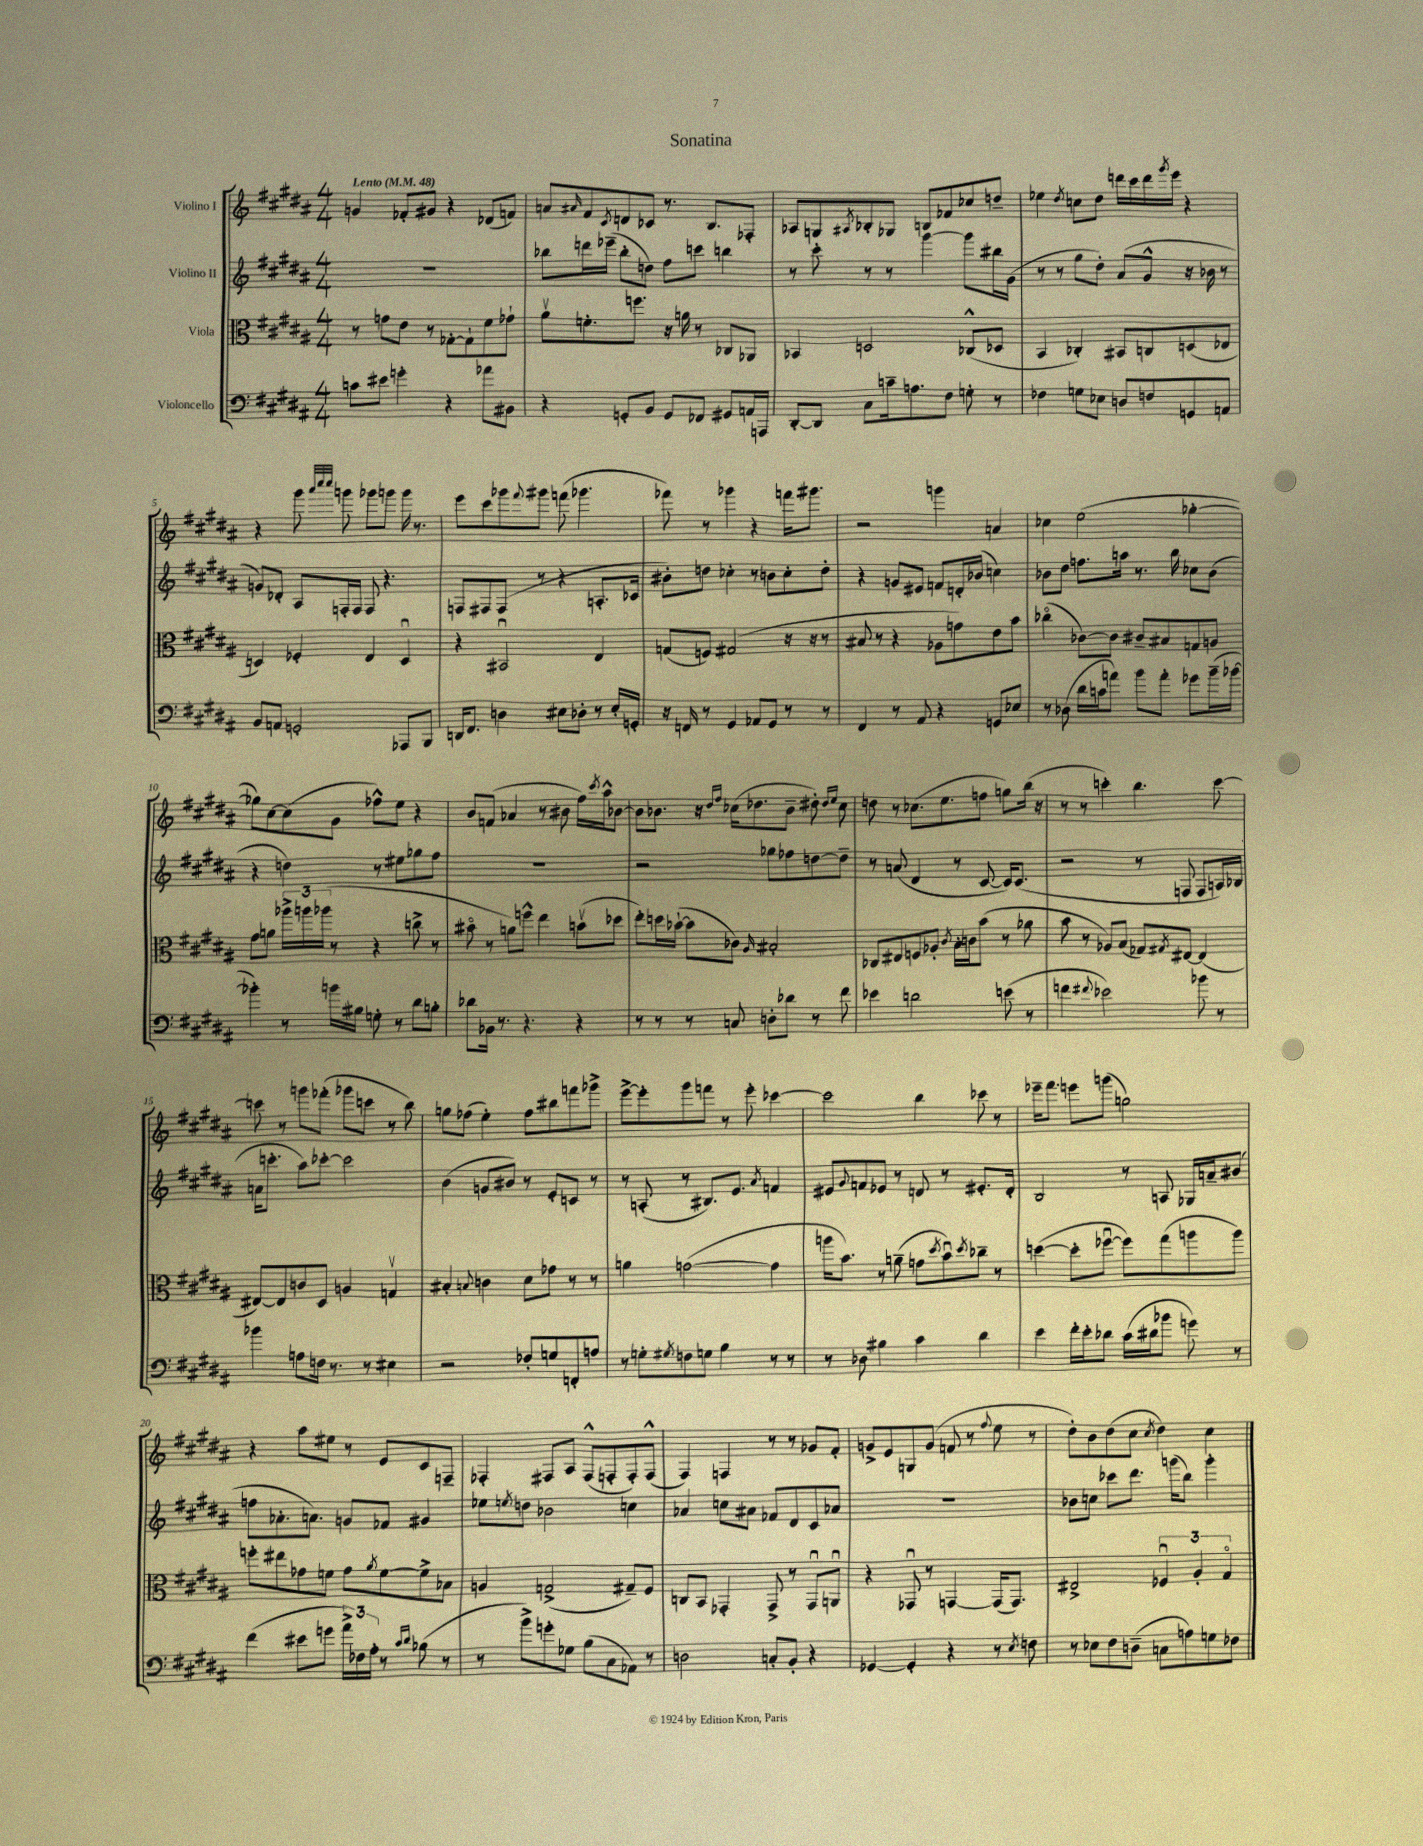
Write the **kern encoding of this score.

**kern	**kern	**kern	**kern
*staff4	*staff3	*staff2	*staff1
*clefF4	*clefC3	*clefG2	*clefG2
*k[f#c#g#d#a#]	*k[f#c#g#d#a#]	*k[f#c#g#d#a#]	*k[f#c#g#d#a#]
*M4/4	*M4/4	*M4/4	*M4/4
*MM48	*MM48	*MM48	*MM48
8c	8r	1r	4g
8e#	8g	.	.
4g'	8e	.	8f-'
.	8r	.	8g#
4r	[8G-'	.	4r
.	8G-`]	.	.
8a-	8f#	.	(8d-
8BB#	8g-`	.	8f)
=	=	=	=
4r	8a#v	8bb-	8a
.	.	.	16qqa#
.	8.f'	16ddd	8f#
.	.	(16eee-~	.
.	.	.	8qc#
8GG'	.	8bb-'	8d
.	8.ff	.	.
8BB	.	8dd)	8c-
8GG	16r	8ff#	8.r
.	16a	.	.
8FF-	8r	8ccc	.
.	.	.	8.B
8GG#	8C-	4bb	.
16AA	8AA-	.	8F-'
16AAA	.	.	.
=	=	=	=
[8DD#'	4BB-	8r	8A-
8DD#]	.	8ccc#'	8G
.	.	.	8qA#
8C#	2D	8r	8B-'
16c~	.	8r	8G-
8.A	.	.	.
.	.	[4ggg#	8B
8F#	.	.	8f-
8G'	(8C-^^	8ggg#]	8cc-
8r	8D-	16bb#	8dd~
.	.	(16g#	.
=	=	=	=
4F-	4BB	8r	4ee-
.	.	8r	.
.	.	.	8qdd#
8G	4C-')	8gg#	8cc
8E-	.	8dd#')	8dd#
8D	8BB#	(8a#	16ddd
.	.	.	16ccc#
8F	8C	8g#^^	16ddd
.	.	.	8qggg#
.	.	.	16eee
8GG	(8D	16r	4r
.	.	16b-	.
8AA	8E-	8r	.
=	=	=	=
8BB	4D)	8g)	4r
8AA	.	8d-'	.
2GG'	4F-'	8A#	8ggg#
.	.	.	32qqaaa#
.	.	.	32qqcccc#
.	.	.	32qqcccc#
.	.	16F'	8ggg
.	.	16F	.
.	4E	8F	8ggg-
.	.	4.r	8ggg
8AAA-	4Du	.	16ggg
.	.	.	8.r
8BBB	.	.	.
=	=	=	=
16DD	4r	8F	8eee
8.FF#	.	.	.
.	.	8F#	8ccc#
4D	2BB#u	(8F#	8ggg-
.	.	.	8qqfff#
.	.	8r	8ggg#
8E#	.	4r	(8fff
8D-'	.	.	4.ggg-
8r	4E	8.A'	.
16E#'	.	.	.
16GG'	.	16c-	.
=	=	=	=
16r	(8G	8b#')	8fff-)
16FF	.	.	.
8r	8F)	8dd	8r
4GG#	(2G#	4cc-'	4ggg-
8AA-	.	8r	4r
8GG#	.	8b	.
8r	16r	8cc-'	16fff
.	16r	.	8.ggg#
8r	8r	8dd'	.
=	=	=	=
4FF#	8B#	4r	2r
.	8r	.	.
8r	4r	8g	.
8AA#	.	8e#	.
4r	8A-	8f	4ggg
.	8g)	16d'	.
.	.	(16b-	.
8GG	8e	4cc)	4a
8E-	8b	.	.
=	=	=	=
8r	(4cc-o	8b-	4cc-
(8D-	.	8dd#	.
16d#	[8c-)	8.ff	(2ee
16c	.	.	.
8a)	8c-]	.	.
.	.	16aa	.
8b	8c#~	8.r	.
8a'	8B#	.	.
.	.	16bb	.
8g-	8G	8cc-	[4gg-'
(16b~	8A	(8b-	.
[16b-	.	.	.
=	=	=	=
4b-'])	8g#	4r	8gg-])
.	8a	.	[8cc#
8r	24aa-^	4dd)	(8cc#]
.	24aa	.	.
.	(24aa-	.	.
16b	8r	.	8g#
16B#	.	.	.
8G'	4r	8r	8ff-^^)
8r	.	8ee#	8ee
8d#	8cc^	8gg-	4r
8B'	8r	8ff#	.
=	=	=	=
8d-	8b#o	1r	8b
16BB-	8r	.	(8f
8.r	.	.	.
.	8a)	.	4a-
4.r	8ff^^	.	.
.	4ee	.	8r
.	.	.	8b#
4r	(8bv	.	16ff#)
.	.	.	8qccc#
.	.	.	16aa#^^
.	8dd-	.	[8b-
=	=	=	=
8r	8ee')	2r	8b-]
8r	16dd	.	8.b-
.	([16b-`	.	.
8r	8b-]	.	.
.	.	.	16r
.	.	.	16qqdd#
.	.	.	16qqff#
8C	8c-)	.	(16cc-
.	.	.	8.dd-
.	16qqA#	.	.
8D'	2B#'	8gg-	.
8d-	.	8ff-	8b-~
8r	.	[8dd	8dd#')
.	.	.	16qqdd#
.	.	.	16qqee
8f#	.	8dd~]	8cc-
=	=	=	=
4e-	8C-	8r	8dd
.	8E#	(8a	8r
2d	8F	4d#	(8.cc-
.	8A-'	.	.
.	.	.	8.ee
.	8qc#	.	.
.	16B'	8r	.
.	16c	.	.
.	(8b	[8c#	8ff
(8e	8r	16c#])	8gg)
.	.	(8.c#	.
8r	8a-	.	(16bb
.	.	.	16r
=	=	=	=
4f	8b	2r	8r
.	8r	.	8r
8qqf#	.	.	.
2e-)	8A-)	.	4ccc')
.	(8B	.	.
.	8G-)	8r	4.bb
.	8qG#	.	.
.	[8E#	8F	.
8b-	(4E#]	8F	.
8r	.	16A)	[8ccc
.	.	(16B-	.
=	=	=	=
4b-	[8E#)	16a	8ccc]
.	.	8.ccc'	.
.	8E#]	.	8r
8A	8c	8aa#)	8ggg
16F	8D#	[8ccc-'	(8fff-'
8.r	.	.	.
.	4A	2ccc-]	8ggg-
8r	.	.	8ccc
4E#	4Gv	.	8r
.	.	.	8bb)
=	=	=	=
2r	4B#'	(4b	8gg
.	.	.	(8ff-
.	8qqB	.	.
.	4c	8g	4ee')
.	.	8b#)	.
8F-'	8d#	8r	8ff-
8G	8g-	8e'	8bb#
8FF'	8r	8c	8fff
8A	8r	8r	8ggg-^
=	=	=	=
8r	4a	8r	[8eee^
8G'	.	(8A'	8eee']
8qG#	.	.	.
8F	([2g	8r	8ggg#
8G	.	8.B#)	8fff
4B	.	.	8r
.	.	8.e	.
.	.	.	8eee'
.	.	8qa#	.
8r	4g]	4f	[4ccc-
8r	.	.	.
=	=	=	=
8r	16aa	8e#	2ccc-]
.	8.b)	.	.
.	.	8qqg#	.
8D-	.	8f	.
4B#	8r	8e-	.
.	(8a~	8r	.
4c#	8g	8d	4bb
.	8qdd#	.	.
.	8bu)	8r	.
.	8qdd#	.	.
4d#	8cc-~	8.e#'	8ccc-
.	8r	.	8r
.	.	16d'	.
=	=	=	=
4e	([4dd	2B	16eee-~
.	.	.	8.fff#
16f#'	8dd']	.	8eee
16e'	.	.	.
8d-	[8ff-u	.	(8ggg
(16c#	8ff-])	8r	2gg)
16d#	.	.	.
8b-	(8gg#	8A	.
8g)	8aa	16G-	.
.	.	16a~	.
8r	8aa)	(8b#	.
=	=	=	=
(4f#	8ff'	8ff	4r
.	8ee#	8.a-'	.
8e#	8g-	.	8aa#
.	.	8.a)	.
8g	8f	.	8ee#
24a#^)	8g-	8g	8r
24F-	.	.	.
24A#'	.	.	.
.	8qa#	.	.
8r	[8f	8f-	8e
16qqc#	.	.	.
16qqd#	.	.	.
(8B-	8f^]	4g#	8c#
8r	8B-	.	8F~
=	=	=	=
8r	4A	8ee-	4F-'
.	.	8qee	.
8b^)	.	8dd	.
8g'	(2G^	2b-	8F#
8G-	.	.	8A#
(8B	.	.	(8F#^^
8C#	.	.	8F'
8AA-)	8G#~)	4cc	8F')
8r	8F#	.	(8F^^
=	=	=	=
2D	8C	4a-	4F#)
.	8BB	.	.
.	4GG-'	8cc	4F
.	.	8a#	.
8C'	8GG-^	8f-	8r
8BB'	8r	8d#	8r
4r	8GG-u	8c#	8g-
.	8AAu	8a-	8f#'
=	=	=	=
[4GG-	4r	1r	8g^
.	.	.	8e
4GG-']	8GG-u	.	8G
.	8r	.	(8g
4r	[4GG	.	8f
.	.	.	8r
.	.	.	8qqff#
8r	(16GG]	.	8ee
.	8.GG)	.	.
8qE	.	.	.
8F	.	.	8r
=	=	=	=
8r	2E#^	8b-	8dd#')
8E-	.	8cc	8b
8F#	.	8ccc-	(8dd#
(8D~	.	8.ddd#	8cc#
.	.	.	8qcc#
8C	6F-u	.	4dd#)
.	.	(16ggg	.
8A)	.	8bb)	.
.	6A#'	.	.
8G	.	4ggg'	4cc#
.	6G#o	.	.
8F-	.	.	.
==	==	==	==
*-	*-	*-	*-
